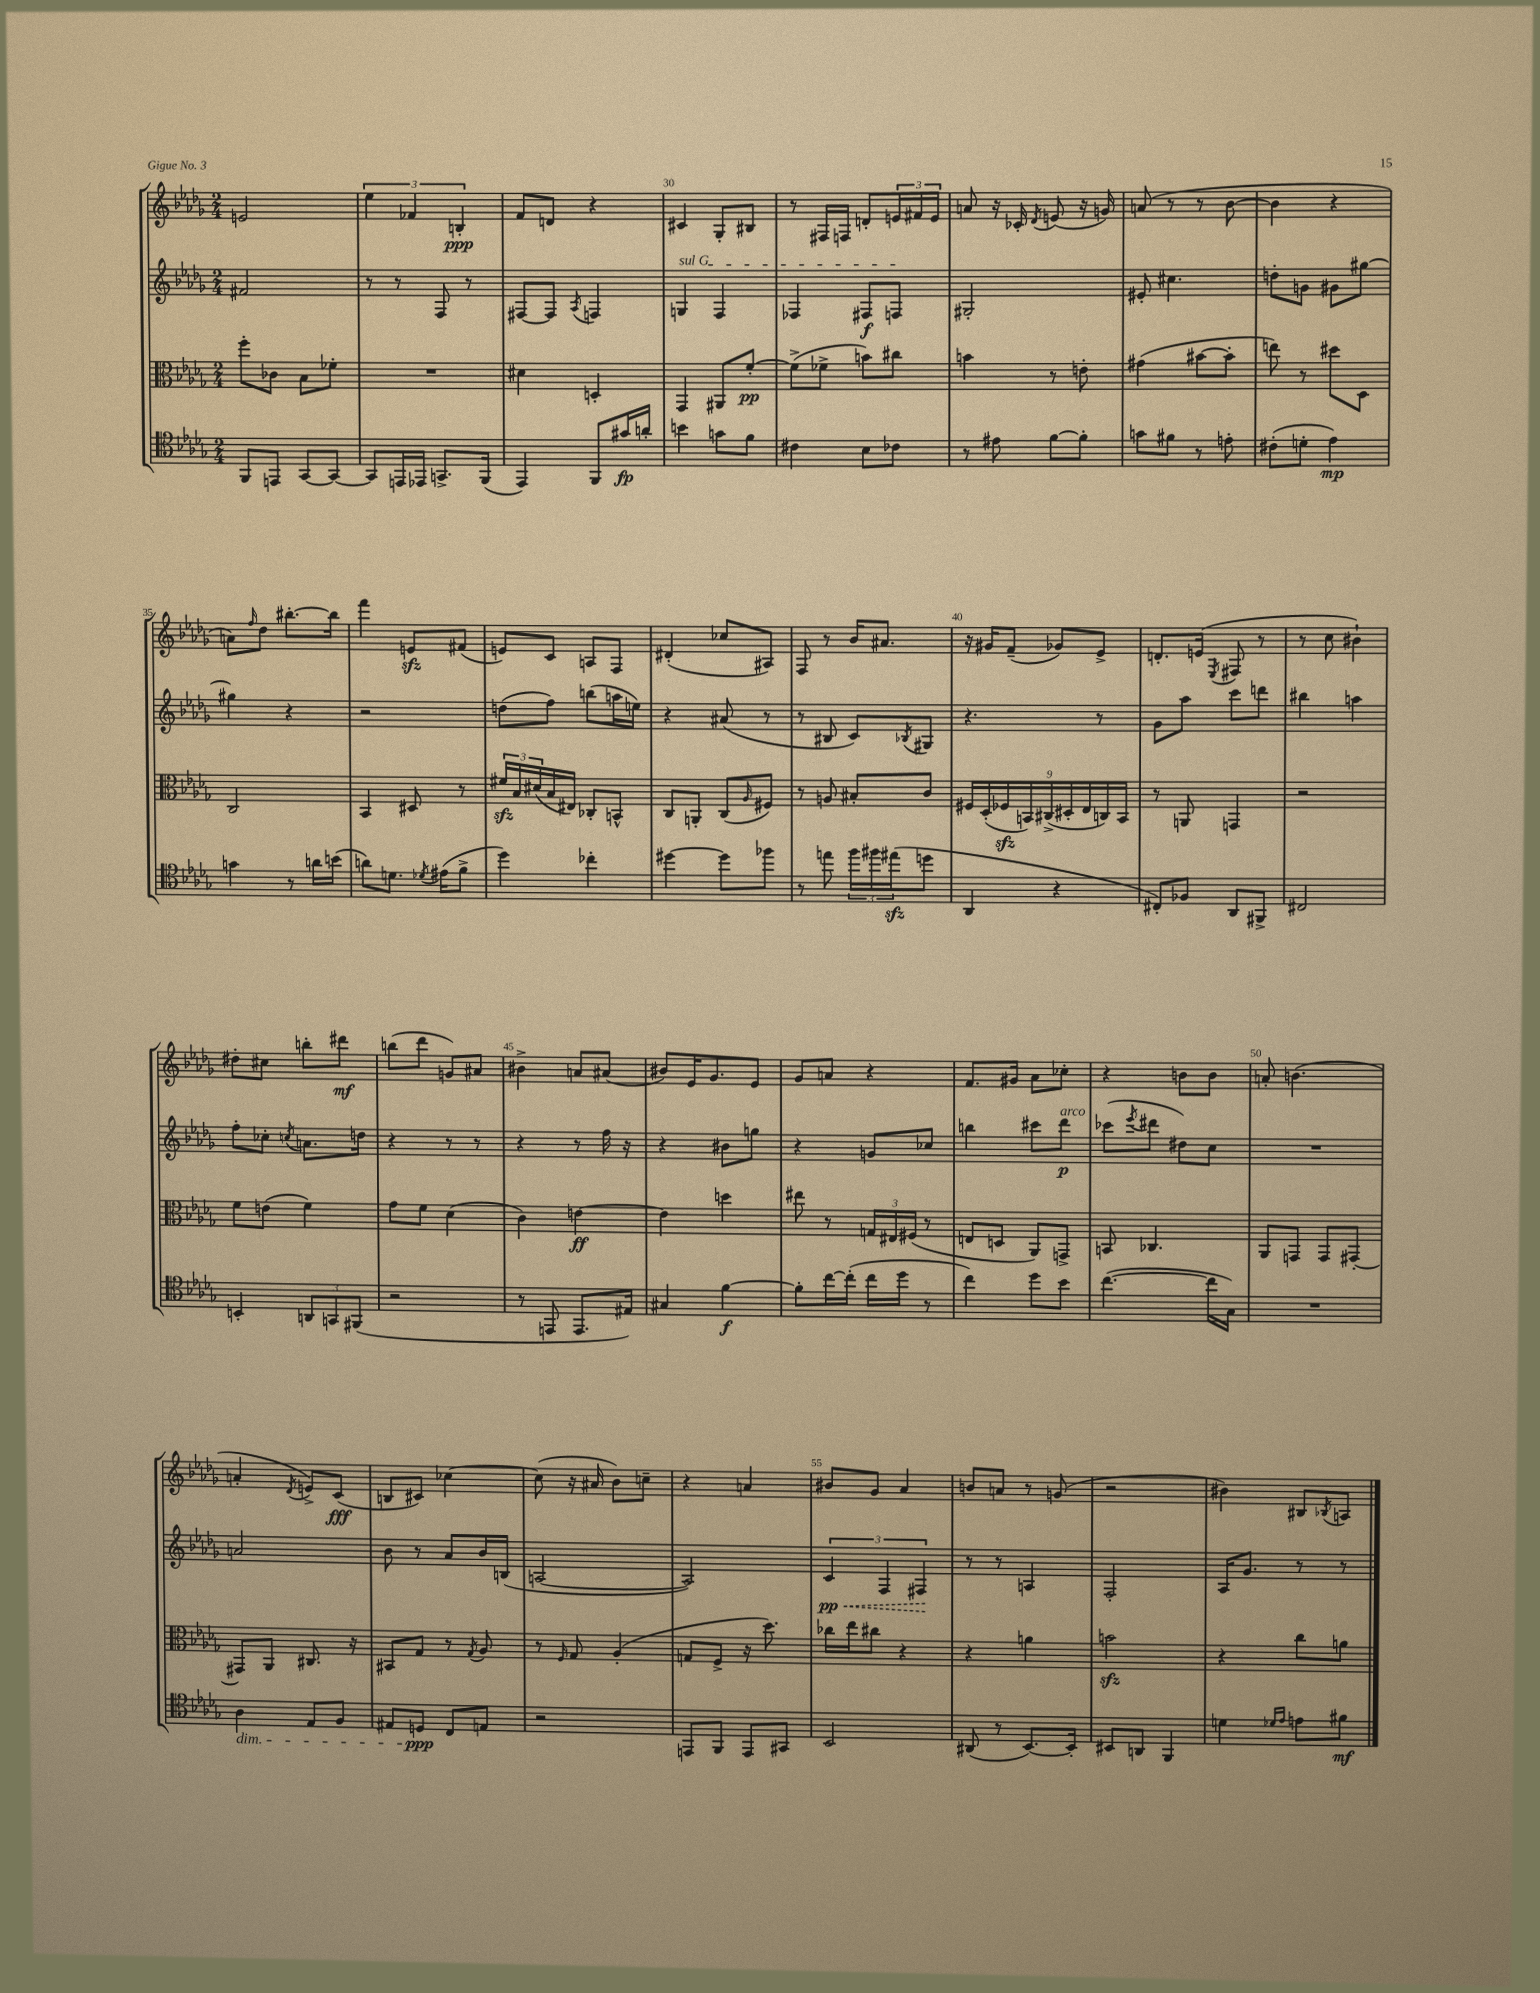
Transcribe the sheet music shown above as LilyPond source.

<<
\new StaffGroup <<
\new Staff = "s0" {
    \clef treble \key des \major \numericTimeSignature \time 2/4
    e'2 |
    \tuplet 3/2 { ees''4 fes'4 b4-.\ppp } |
    f'8 d'8 r4 |
    cis'4 ges8-. bis8 |
    r8 fis16 f16 d'8-. \tuplet 3/2 { e'16 fis'16 e'16 } |
    a'8 r16 ces'16-. \acciaccatura { des'8 } e'8( r16 g'16) |
    a'8( r8 r8 bes'8~ |
    bes'4 r4 |
    a'8) \grace { f''16 } des''8 bis''8.~-. bis''16 |
    f'''4 e'8\sfz fis'8( |
    e'8) c'8 a8 f8 |
    dis'4-.( ces''8 ais8) |
    f8 r8 bes'16 ais'8. |
    r16 gis'16 f'8--( ges'8) ees'8-> |
    d'8.-. e'16( \acciaccatura { ees8 } fis8 r8 |
    r8 c''8 bis'4-!) |
    dis''8-. cis''8 b''8-. dis'''8\mf |
    b''8( des'''8 g'8) ais'8 |
    bis'4-> a'8 ais'8( |
    bis'8) ees'16 ges'8. ees'8 |
    ges'8 a'8 r4 |
    f'8. gis'16 aes'8 ces''8-. |
    r4 b'8 b'8 |
    a'8-. b'4.( |
    a'4-. \acciaccatura { des'8 } e'8->) c'8\fff( |
    b8 cis'8) ces''4~ |
    ces''8( r16 ais'16 bes'8) c''8-- |
    r4 a'4 |
    bis'8 ges'8 aes'4 |
    b'8 a'8 r8 g'8( |
    r2 |
    bis'4) bis8 \acciaccatura { bes8 } a8 \bar "|." |
}
\new Staff = "s1" {
    \clef treble \key des \major \numericTimeSignature \time 2/4
    fis'2 |
    r8 r8 f8 r8 |
    fis8~ fis8 \acciaccatura { aes8 } f4 |
    \once \override TextSpanner.bound-details.left.text = \markup { \italic "sul G" } g4\startTextSpan f4 |
    fes4 fis8\f f8\stopTextSpan |
    gis2-. |
    eis'8-. cis''4. |
    d''8-. g'8 gis'8 gis''8~ |
    gis''4 r4 |
    r2 |
    d''8( f''8) b''8( a''16 e''16) |
    r4 ais'8( r8 |
    r8 bis8 c'8) \acciaccatura { bes8 } gis8 |
    r4. r8 |
    ges'8 aes''8 c'''8 d'''8 |
    bis''4 a''4 |
    f''8-. ces''8-. \acciaccatura { c''8 } a'8. d''16 |
    r4 r8 r8 |
    r4 r8 f''16 r16 |
    r4 bis'8 g''8 |
    r4 g'8 ces''8 |
    b''4 cis'''8 des'''8\p^\markup { \italic "arco" } |
    ces'''8( \acciaccatura { ees'''8 } dis'''8 dis''8) c''8 |
    R2 |
    a'2 |
    bes'8 r8 aes'8 bes'16 b16( |
    a2~ |
    a2) |
    \tuplet 3/2 { \once \override Hairpin.style = #'dashed-line c'4\pp\< f4 fis4\! } |
    r8 r8 a4 |
    f2-. |
    aes16 ges'8. r8 r8 \bar "|." |
}
\new Staff = "s2" {
    \clef alto \key des \major \numericTimeSignature \time 2/4
    f''8-. ces'8 bes8 fes'8-. |
    R2 |
    dis'4 d4-. |
    ges,4 ais,8 f'8~-.\pp |
    f'8->( fes'8-> b'8) cis''8 |
    b'4 r8 e'8-. |
    gis'4( bis'8~ bis'8-. |
    e''8) r8 dis''8 des8 |
    c2 |
    bes,4 dis8 r8 |
    \tuplet 3/2 { fis'16\sfz bes16 dis'16( } bes16 eis16) ces8-. b,8-^ |
    c8 a,8-. c8( \grace { aes16 } fis8) |
    r8 a8 bis8-. c'8 |
    \tuplet 9/8 { fis16 des16-.( fes16\sfz b,16) cis16->( dis16-. ees16 c16) b,16 } |
    r8 a,8 g,4 |
    r2 |
    f'8 e'8( f'4) |
    ges'8 f'8 des'4( |
    c'4) e'4~\ff |
    e'4 d''4 |
    eis''8 r8 \tuplet 3/2 { g16 eis16 fis16( } r8 |
    e8 d8 aes,8) g,8-> |
    b,8 ces4. |
    aes,8 g,8 g,8 gis,8~-. |
    gis,8 aes,8 cis8. r16 |
    bis,8 ges8 r8 \acciaccatura { ges8 } aes8 |
    r8 \grace { f16 } ges8 aes4-.( |
    g8 f8-> r16 des''8.) |
    ces''16 ees''16 cis''8 r4 |
    r4 a'4 |
    b'2\sfz |
    r4 c''8 a'8 \bar "|." |
}
\new Staff = "s3" {
    \clef tenor \key des \major \numericTimeSignature \time 2/4
    f,8 e,8 ges,8~ ges,8~ |
    ges,8 e,16 ees,16 g,8.-> f,16( |
    ees,4) f,8 gis'16\fp a'16-. |
    b'4 g'8 f'8 |
    cis'4 bes8 ces'8 |
    r8 eis'8 f'8~ f'8-. |
    g'8 fis'8 r8 e'8-. |
    cis'8-.( d'8-. ees'4\mp) |
    g'4 r8 a'16 b'16( |
    a'8) d'8. \acciaccatura { des'8 } eis'16( f'8-> |
    des''4) ces''4-. |
    dis''4~ dis''8 fes''8 |
    r8 e''8 \tuplet 3/2 { f''16 fis''16 eis''16\sfz( } d''8 |
    aes,4 r4 |
    cis8-.) fes8 aes,8 fis,8-> |
    cis2 |
    b,4-. \tuplet 3/2 { a,8 g,8 fis,8( } |
    r2 |
    r8 e,8 e,8. eis16) |
    gis4 f'4~\f |
    f'8-. c''16~ c''16-.( c''16 des''16 r8 |
    c''4) des''8 bes'8 |
    c''4.~( c''16 ges16) |
    R2 |
    aes4\dim ees8 f8 |
    eis8 d8\ppp\! c8 e8 |
    r2 |
    e,8 f,8 e,8 gis,8 |
    bes,2 |
    ais,8( r8 bes,8.~) bes,16-. |
    bis,8 a,8 f,4 |
    d'4 \grace { des'16 ees'16 } e'8 fis'8\mf \bar "|." |
}
>>
>>
\layout { \context { \Score currentBarNumber = #27 \override BarNumber.break-visibility = ##(#f #t #t) barNumberVisibility = #(every-nth-bar-number-visible 5) } }
